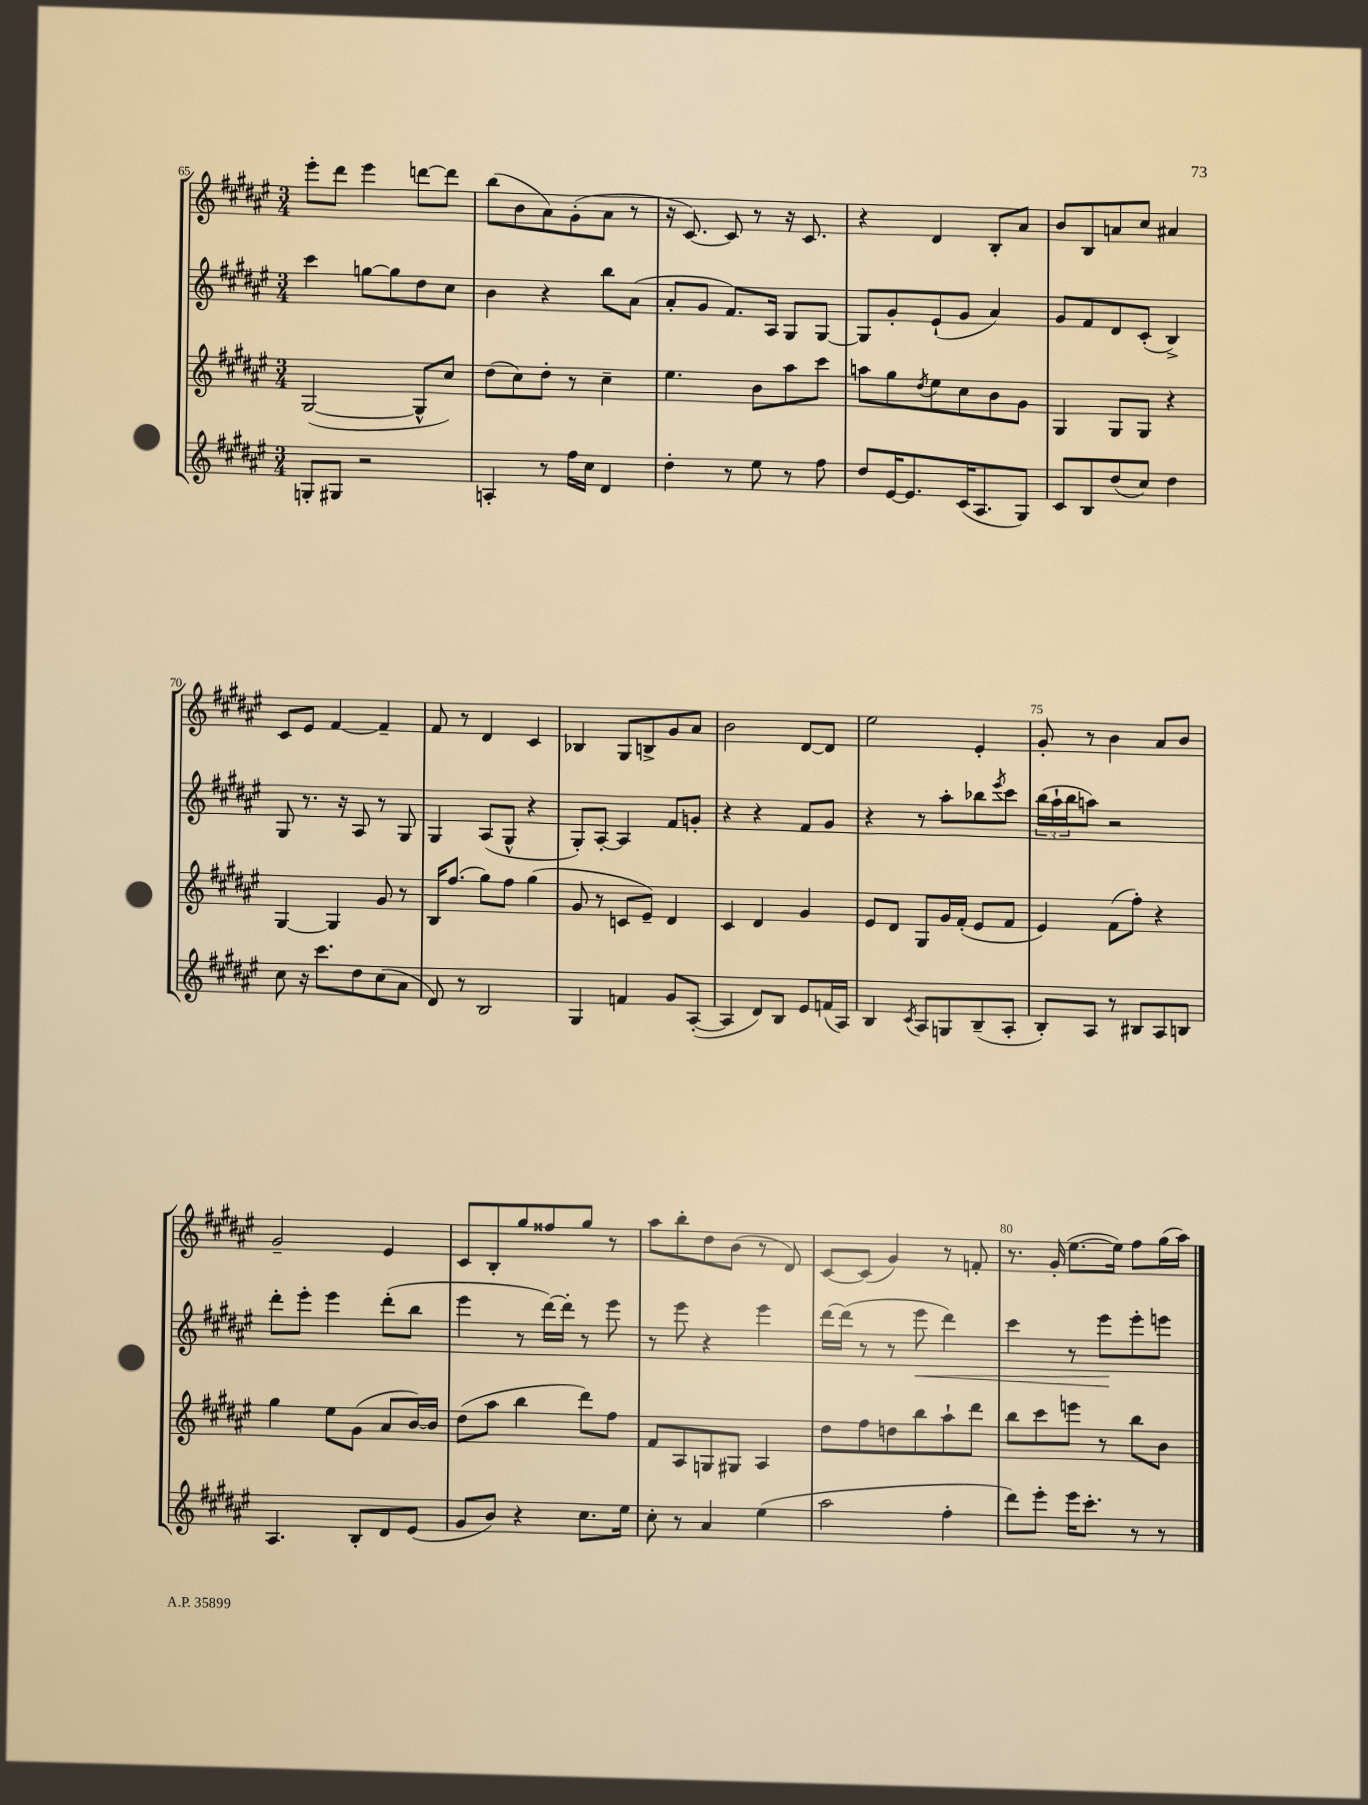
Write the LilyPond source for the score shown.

<<
\new StaffGroup <<
\new Staff = "s0" {
    \clef treble \key fis \major \numericTimeSignature \time 3/4
    eis'''8-. dis'''8 eis'''4 d'''8~ d'''8 |
    b''8( b'8 ais'8) gis'8-.( ais'8 r8 |
    r16 cis'8.~) cis'8 r8 r16 cis'8. |
    r4 dis'4 b8-. ais'8 |
    b'8 b8 a'8 cis''8 ais'4 |
    cis'8 eis'8 fis'4~ fis'4-- |
    fis'8 r8 dis'4 cis'4 |
    bes4 gis8 b8-> gis'8 ais'8 |
    b'2 dis'8~ dis'8 |
    eis''2 eis'4-. |
    gis'8-. r8 b'4 ais'8 b'8 |
    gis'2-- eis'4 |
    cis'8 b8-. gis''8 fisis''8 gis''8 r8 |
    ais''8 b''8-. dis''8 b'8( r8 dis'8) |
    cis'8~ cis'8( gis'4) r8 f'8-. |
    r8. gis'16-.( eis''8.~ eis''16) fis''8 gis''16( ais''16) \bar "|." |
}
\new Staff = "s1" {
    \clef treble \key fis \major \numericTimeSignature \time 3/4
    cis'''4 g''8~ g''8 dis''8 cis''8 |
    b'4 r4 b''8 ais'8( |
    ais'8-. gis'8 fis'8.) ais16 gis8 gis8~ |
    gis8 gis'8-. eis'8-!( gis'8 ais'4) |
    gis'8 fis'8 dis'8 cis'8-.( b4->) |
    gis8 r8. r16 ais8 r8 gis8 |
    gis4 ais8( gis8-^ r4 |
    gis8-.) ais8~-. ais4 fis'8 g'8-. |
    r4 r4 fis'8 gis'8 |
    r4 r8 ais''8-. bes''8 \acciaccatura { eis'''8 } cis'''8 |
    \tuplet 3/2 { b''16( ais''16-! b''16 } a''8) r2 |
    dis'''8-. eis'''8-. eis'''4 dis'''8-.( b''8 |
    eis'''4 r8 dis'''16~) dis'''16-. r8 eis'''8 |
    r8 eis'''8 r4 eis'''4 |
    dis'''16~ dis'''16( r8 r8 eis'''8\< dis'''4) |
    cis'''4 r8 eis'''8\! eis'''8-. e'''8 \bar "|." |
}
\new Staff = "s2" {
    \clef treble \key fis \major \numericTimeSignature \time 3/4
    gis2~( gis8-^ cis''8) |
    dis''8( cis''8) dis''8-. r8 cis''4-- |
    eis''4. b'8 ais''8 cis'''8 |
    a''8 gis''8 \acciaccatura { dis''8 } eis''8 cis''8 b'8 gis'8 |
    gis4 gis8 gis8 r4 |
    gis4~ gis4 gis'8 r8 |
    b16 fis''8.( gis''8) fis''8 gis''4( |
    gis'8 r8 c'8 eis'8--) dis'4 |
    cis'4 dis'4 gis'4 |
    eis'8 dis'8 gis8 gis'16 fis'16-.( eis'8 fis'8 |
    eis'4) fis'8( fis''8-.) r4 |
    gis''4 eis''8 gis'8( ais'8 b'16~) b'16 |
    dis''8( ais''8 b''4 dis'''8) fis''8 |
    fis'8 ais8 g8 gis8 ais4 |
    dis''8 fis''8 d''8 b''8 ais''8-! dis'''8 |
    b''8 cis'''8 e'''8 r8 b''8 b'8 \bar "|." |
}
\new Staff = "s3" {
    \clef treble \key fis \major \numericTimeSignature \time 3/4
    g8-. gis8 r2 |
    a4-. r8 fis''16 cis''16 dis'4 |
    dis''4-. r8 eis''8 r8 fis''8 |
    dis''8 eis'16~ eis'8. cis'16( ais8. gis8) |
    cis'8 b8 dis''8( cis''8) dis''4 |
    cis''8 r16 cis'''8. dis''8 cis''8( ais'8 |
    dis'8) r8 b2 |
    gis4 f'4 gis'8 ais8~-.( |
    ais4 dis'8) b8 eis'8 f'16( ais16) |
    b4 \acciaccatura { cis'8 } ais8 g8 b8--( ais8-. |
    b8-.) ais8 r8 bis8 ais8 b8 |
    ais4. b8-. dis'8 eis'8( |
    gis'8 b'8) r4 cis''8. eis''16 |
    cis''8-. r8 ais'4 eis''4( |
    ais''2 fis''4-. |
    dis'''8) eis'''8-. eis'''16 cis'''8.-. r8 r8 \bar "|." |
}
>>
>>
\layout { \context { \Score currentBarNumber = #65 \override BarNumber.break-visibility = ##(#f #t #t) barNumberVisibility = #(every-nth-bar-number-visible 5) } }
